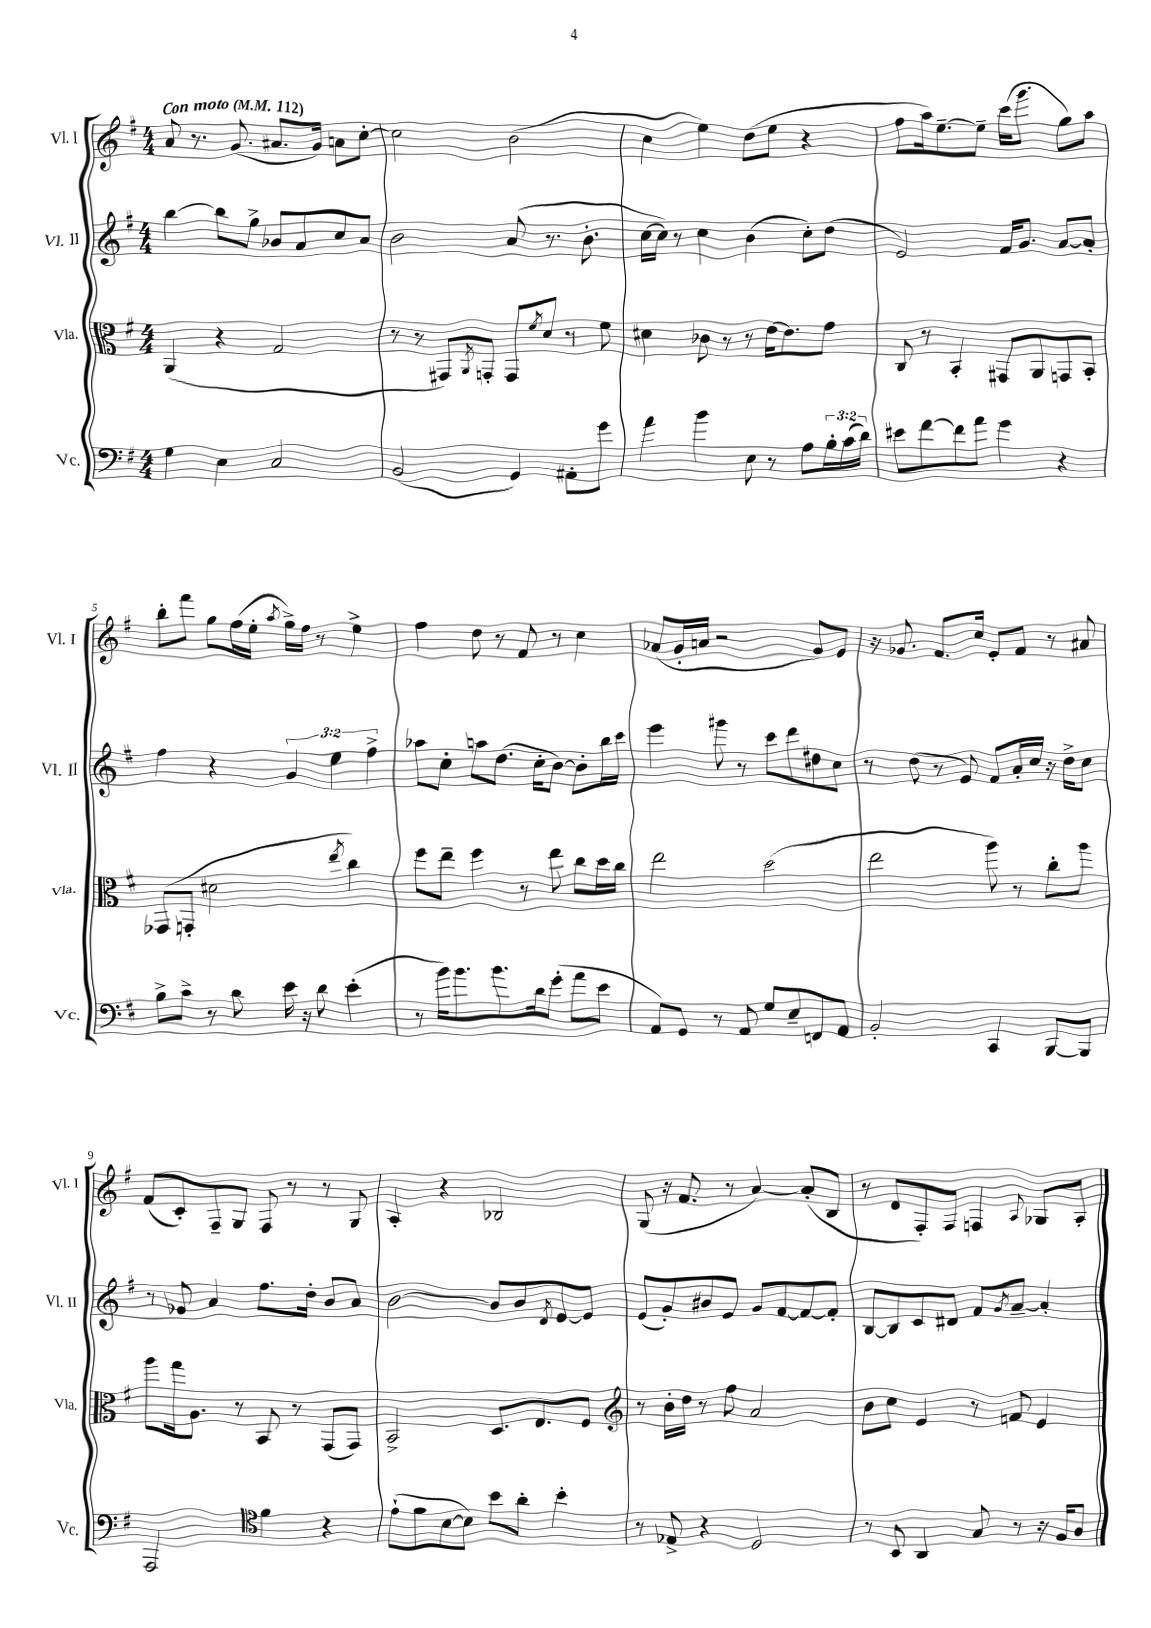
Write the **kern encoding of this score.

**kern	**kern	**kern	**kern
*part4	*part3	*part2	*part1
*staff4	*staff3	*staff2	*staff1
*I"Vc.	*I"Vla.	*I"Vl. II	*I"Vl. I
*I'Vc.	*I'Vla.	*I'Vl. II	*I'Vl. I
*clefF4	*clefC3	*clefG2	*clefG2
*k[f#]	*k[f#]	*k[f#]	*k[f#]
*M4/4	*M4/4	*M4/4	*M4/4
*MM112	*MM112	*MM112	*MM112
=1	=1	=1	=1
!	!	!	!LO:TX:a:B:t=Con moto
4G\	(4AA/	[4bb\	8a/
.	.	.	8.r
4E\	4r	8bb\L]	.
.	.	.	(8.g/
.	.	8gg^\J	.
2C/	2G/	8b-X/L	8.a#X/L
.	.	8a/	.
.	.	.	16g/Jk)
.	.	8cc/	8an\L
.	.	8a/J	[8cc'\J
=2	=2	=2	=2
(2BB/	8r	2b\	2cc\]
.	8r	.	.
.	8GG#X/L)	.	.
.	8qAA/	.	.
.	8GGn'/J	.	.
4GG/)	8GG/L	(8a/	(2b\
.	8qf#/	.	.
.	8d/J	8.r	.
8AA#X'\L	8r	.	.
.	.	8.b'\	.
8g\J	8f#\	.	.
=3	=3	=3	=3
4a\	4d#X\	[16cc\LL	4cc\
.	.	16cc\JJ])	.
.	.	8r	.
4b\	8c-X\	4cc\	4ee\)
.	8r	.	.
8E\	8r	(4b\	(8dd\L
8r	[16e\KL	.	8ee\J
.	8.e\]	.	.
8A\L	.	8cc'\L)	4r
24B'\L	8g\J	(8dd\J	.
(24c\	.	.	.
24d\JJ)	.	.	.
=4	=4	=4	=4
8e#X\L	8C/	2e/)	8ff#\L
[8f#\	8r	.	16aa\k)
.	.	.	[8.ee~\
8f#\]	4BB'/	.	.
8a\J	.	.	8ee~\J]
4g\	8GG#X/L	16f#/KL	(16ccc\KL
.	.	8.g/J	8.ggg\J
.	8AA/	.	.
4r	8GGn/	[8a/L	8gg\L)
.	8BB'/J	8a'/J]	8aa\J
!!LO:LB:g=z
=5	=5	=5	=5
8B^\L	(8GG-X/L	4ff#\	8bb'\L
8c^\J	8GGn'/J	.	8fff#\J
8r	2d#X\	4r	8gg\L
8d\	.	.	(16ff#\L
.	.	.	16ee'\JJ
.	.	.	8qaa/
16e\	.	6g/	16gg^\LL)
16r	.	.	16ff#\JJ
8d\	.	.	8r
.	.	6ee\	.
.	8qee/	.	.
(4e'\	4cc\)	.	4ee^\
.	.	6ff#^\	.
=6	=6	=6	=6
8r	8ff#\L	8aa-X\L	4ff#\
16b\KL)	8ee~\J	8cc'\J	.
8.b\	.	.	.
.	4ff#\	8aan\L	8dd\
8.b\	.	(8.dd\J	8r
.	8r	.	8f#/
16d\k	.	16cc'\KL	.
(8g'\J	8ee\	[8b\J)	8r
8a\L	8cc\L	8b'\L]	4cc\
8e\J	16dd\L	16bb\L	.
.	16cc\JJ	16ccc\JJ	.
=7	=7	=7	=7
8AA/L)	2ee\	4eee\	(8a-X/L
8GG/J	.	.	16g'/L
.	.	.	16an/JJ
8r	.	8ggg#X\	2r
8AA/	.	8r	.
8G/L	(2dd\	8ccc\L	.
8E~/	.	8ddd\	.
8FFn/	.	8dd#X\	8g/L)
8AA/J	.	8cc\J	8e/J
=8	=8	=8	=8
2BB'/	2ee\	8r	16r
.	.	.	8.g-X/
.	.	(8dd\	.
.	.	8r	8.f#/L
.	.	8e/)	.
.	.	.	16cc/Jk
4CC/	8aa\)	8f#/L	8e'/L
.	8r	16a'/L	8f#/J
.	.	16cc/JJ	.
[8BBB/L	8cc'\L	16r	8r
.	.	16dd^\KL	.
8BBB/J]	8aa\J	8cc\J	8a#X/
!!LO:LB:g=z
=9	=9	=9	=9
2AAA/	8aa\L	8r	(8f#/L
.	16gg\k	8g-X/	8c'/)
.	8.A\J	.	.
.	.	4a/	8F#~/
.	8r	.	8G/J
*clefC4	*	*	*
4f#\	8BB/	8.ff#\L	8F#/
.	8r	.	8r
.	.	16dd'\Jk	.
4r	(8GG/L	8b/L	8r
.	8GG/J)	8a/J	8G/
=10	=10	=10	=10
(8e`\L	2BB^/	[2b\	4A'/
8f#\	.	.	.
[8B\	.	.	4r
8B\J])	.	.	.
8b\L	8.D/L	8b/L]	2B-X/
8a'\J	.	8b/	.
.	8.E/	.	.
.	.	8qd/	.
4b'\	.	[8e/	.
.	8F#/J	8e/J]	.
=11	=11	=11	=11
*	*clefG2	*	*
8r	8r	(8e/L	(8G/
8E-X^/	16b'\LL	8g'/)	16r
.	16dd\JJ	.	8.f#/
4r	8r	8b#X/	.
.	8ff#\	8e/J	8r
2D/	2a/	8g/L	[4a/)
.	.	[8f#/	.
.	.	8f#/_	(8a'/L]
.	.	8f#'/J]	8B/J
=12	=12	=12	=12
8r	8b\L	[8B/L	8r
8BB/	8cc\J	8B/]	8d/L
4AA/	4e/	8c/	8F#'/)
.	.	8d#X/J	8F#/J
8G/	8r	8f#/L	4Fn/
.	.	8qg/	.
8r	8fn/	[8a~/J	.
.	.	.	8qqA/
16r	4e/	4a'/]	8G-X/L
16F#/KL	.	.	.
8A/J	.	.	8A'/J
==	==	==	==
*-	*-	*-	*-
